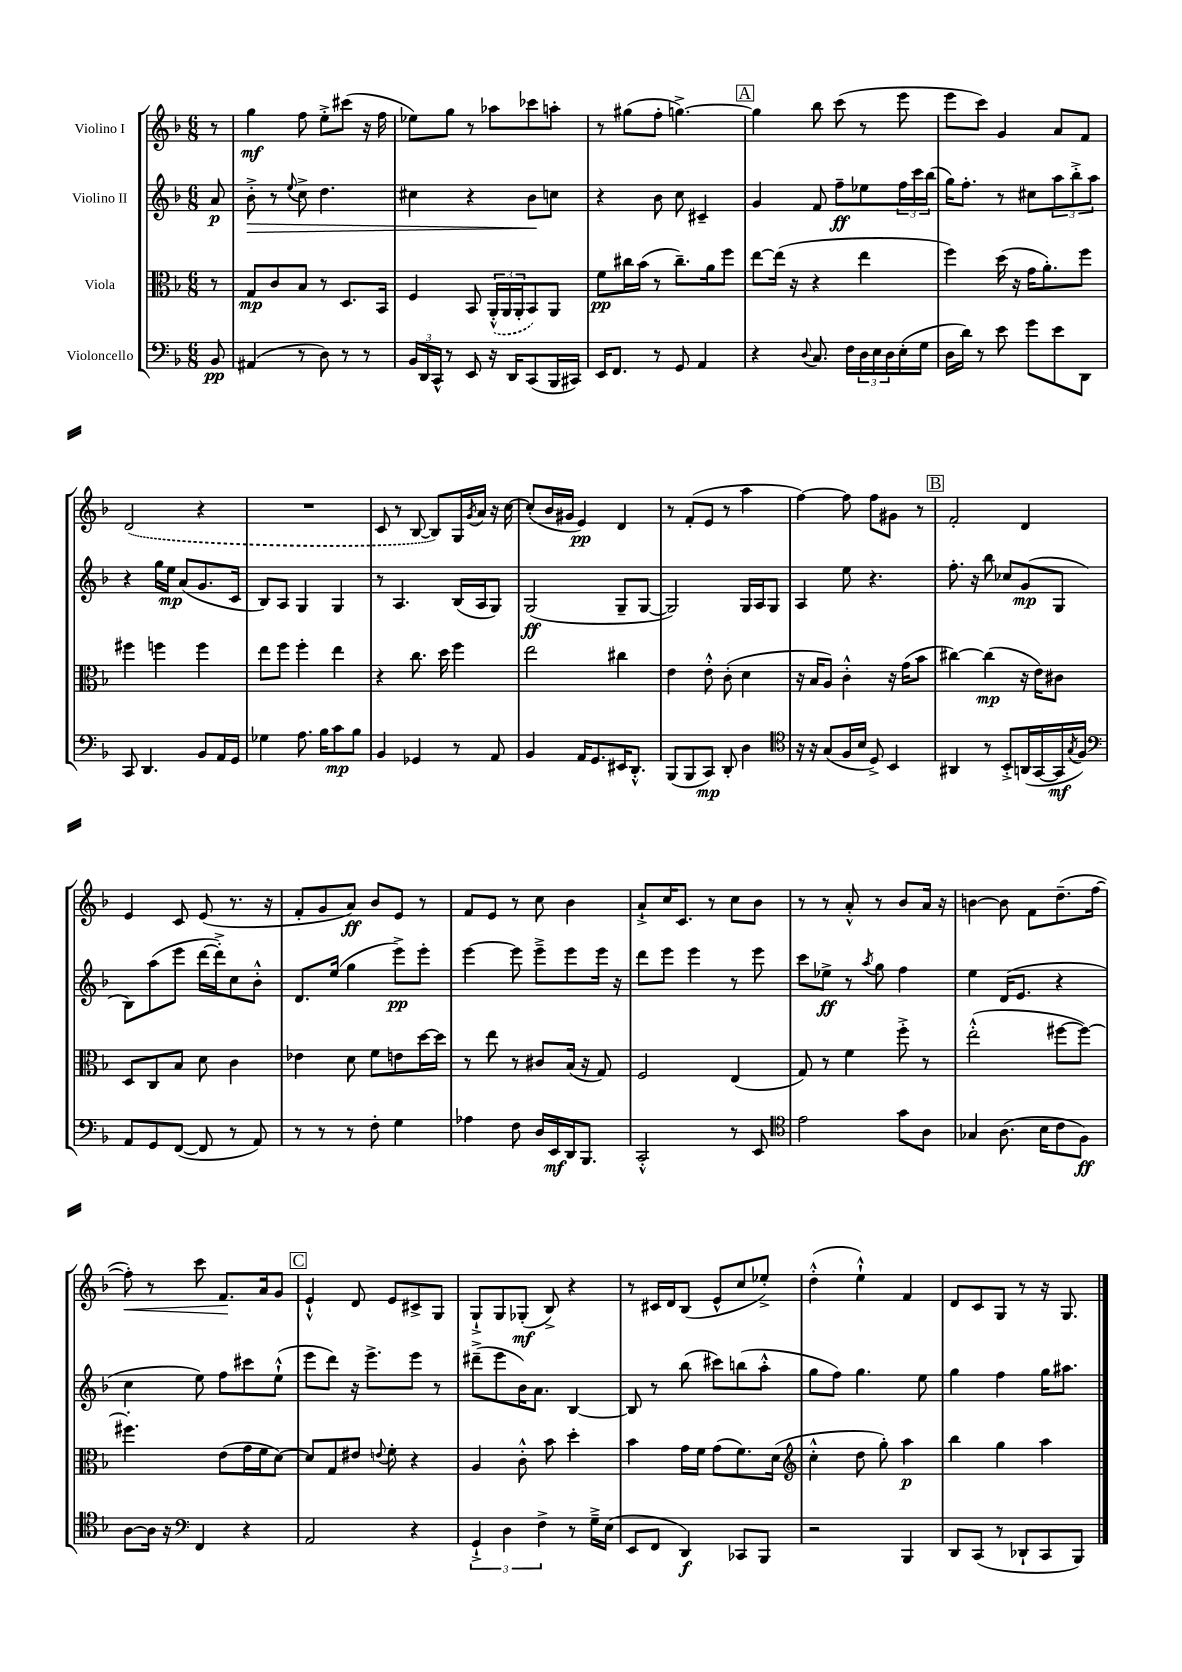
<<
\new StaffGroup <<
\new Staff = "s0" \with { instrumentName = "Violino I" } {
    \clef treble \key f \major \numericTimeSignature \time 6/8 \partial 8
    r8 |
    g''4\mf f''8 e''8-.-> cis'''8( r16 f''16 |
    ees''8) g''8 r8 aes''8 ces'''8 a''8-. |
    r8 gis''8( f''8-. g''4.~->) |
    \mark \markup { \box "A" } g''4 bes''8 c'''8( r8 e'''8 |
    e'''8 c'''8) g'4 a'8 f'8 |
    \once \slurDashed d'2( r4 |
    R2. |
    c'8 r8 bes8~ bes8) g16 \acciaccatura { g'8 } a'16 r16 c''16~ |
    c''8-.( bes'16 gis'16 e'4\pp) d'4 |
    r8 f'8-.( e'8 r8 a''4 |
    f''4~) f''8 f''8 gis'8 r8 |
    \mark \markup { \box "B" } f'2-. d'4 |
    e'4 c'8 e'8( r8. r16 |
    f'8-. g'8 a'8\ff) bes'8 e'8 r8 |
    f'8 e'8 r8 c''8 bes'4 |
    a'8-!-> c''16 c'8. r8 c''8 bes'8 |
    r8 r8 a'8-.-^ r8 bes'8 a'16 r16 |
    b'4~ b'8 f'8 d''8.--( f''16~ |
    f''8-.\<) r8 c'''8 f'8.\! a'16 g'8 |
    \mark \markup { \box "C" } e'4-!-^ d'8 e'8 cis'8-> g8 |
    g8-!-> g8 ges8-.\mf( bes8->) r4 |
    r8 cis'16 d'16 bes8( e'8-^ c''8 ees''8-.->) |
    d''4-.-^( e''4-!-^) f'4 |
    d'8 c'8 g8 r8 r16 g8. \bar "|." |
}
\new Staff = "s1" \with { instrumentName = "Violino II" } {
    \clef treble \key f \major \numericTimeSignature \time 6/8 \partial 8
    a'8\p |
    bes'8-.->\> r8 \appoggiatura { e''8 } c''8-> d''4. |
    cis''4 r4 bes'8\! c''8 |
    r4 bes'8 c''8 cis'4-- |
    \mark \markup { \box "A" } g'4 f'8 f''8--\ff ees''8 \tuplet 3/2 { f''16 c'''16 bes''16( } |
    g''16) f''8.-. r8 cis''8 \tuplet 3/2 { a''8 bes''8-.-> a''8 } |
    r4 g''16 e''16\mp a'8( g'8. c'16 |
    bes8) a8 g4 g4 |
    r8 a4. bes16( a16 g8) |
    g2\ff( g8-- g8~ |
    g2) g16 a16 g8 |
    a4 e''8 r4. |
    \mark \markup { \box "B" } f''8.-. r16 bes''8 ces''8 g'8\mp( g8 |
    bes8) a''8( e'''8 d'''16~ d'''16-.->) c''8 bes'8-.-^ |
    d'8. e''16( g''4 e'''8->\pp) e'''8-. |
    e'''4~ e'''8 e'''8---> e'''8 e'''16 r16 |
    d'''8 e'''8 e'''4 r8 e'''8 |
    c'''8 ees''8->\ff r8 \acciaccatura { a''8 } g''8 f''4 |
    e''4 d'16( e'8. r4 |
    c''4 e''8) f''8 cis'''8 e''8-!-^( |
    \mark \markup { \box "C" } e'''8 d'''8) r16 e'''8.-> e'''8 r8 |
    dis'''8--->( e'''8 bes'16) a'8. bes4~ |
    bes8 r8 bes''8( cis'''8) b''8( a''8-.-^ |
    g''8 f''8) g''4. e''8 |
    g''4 f''4 g''16 ais''8. \bar "|." |
}
\new Staff = "s2" \with { instrumentName = "Viola" } {
    \clef alto \key f \major \numericTimeSignature \time 6/8 \partial 8
    r8 |
    g8\mp c'8 bes8 r8 d8. bes,16 |
    f4 bes,8 \tuplet 3/2 { \once \slurDashed a,16-.-^( a,16 a,16-. } bes,8) a,8 |
    f'8\pp cis''16 bes'16( r8 cis''8.--) a'16 f''8 |
    \mark \markup { \box "A" } e''8~ e''16( r16 r4 e''4 |
    f''4) d''16( r16 g'16 a'8.-.) f''8 |
    fis''4 f''4 f''4 |
    e''8 f''8 f''4-. e''4 |
    r4 c''8. d''16 f''4 |
    e''2 cis''4 |
    e'4 e'8-.-^ c'8-.( d'4 |
    r16 bes16 a8) c'4-.-^ r16 g'16( bes'8 |
    \mark \markup { \box "B" } cis''4~) cis''4\mp( r16 e'16) cis'8 |
    d8 c8 bes8 d'8 c'4 |
    ees'4 d'8 f'8 e'8 d''16~ d''16 |
    r8 e''8 r8 cis'8 bes16( r16 g8) |
    f2 e4( |
    g8) r8 f'4 f''8-.-> r8 |
    e''2-.-^( fis''8~ fis''8~) |
    fis''4.-. e'8( g'16 f'16 d'8~) |
    \mark \markup { \box "C" } d'8 g8 eis'8 \appoggiatura { e'8 } f'8-. r4 |
    a4 c'8-.-^ bes'8 d''4-. |
    bes'4 g'16 f'16 g'8( f'8.) d'16( |
    \clef treble c''4-.-^ d''8 g''8-.) a''4\p |
    bes''4 g''4 a''4 \bar "|." |
}
\new Staff = "s3" \with { instrumentName = "Violoncello" } {
    \clef bass \key f \major \numericTimeSignature \time 6/8 \partial 8
    bes,8\pp |
    ais,4( r8 d8) r8 r8 |
    \tuplet 3/2 { bes,16 d,16 c,16-^ } r8 e,8 r16 d,16 c,8( bes,,16 cis,16) |
    e,16 f,8. r8 g,8 a,4 |
    \mark \markup { \box "A" } r4 \appoggiatura { d8 } c8. f16 \tuplet 3/2 { d16 e16 d16 } e16-.( g16 |
    d16 d'16) r8 e'8 g'8 e'8 d,8 |
    c,8 d,4. bes,8 a,16 g,16 |
    ges4 a8. bes16 c'8\mp bes8 |
    bes,4 ges,4 r8 a,8 |
    bes,4 a,16 g,8. eis,16 d,8.-.-^ |
    bes,,8( bes,,8 c,8\mp) d,8-. d4 |
    \clef tenor r16 r16 g8( f16 bes16 d8->) bes,4 |
    \mark \markup { \box "B" } ais,4 r8 bes,8-.-> a,16( g,16~ g,16\mf \acciaccatura { g8 } f16) |
    \clef bass a,8 g,8 f,8~( f,8 r8 a,8) |
    r8 r8 r8 f8-. g4 |
    aes4 f8 d16 e,16\mf d,16 bes,,8. |
    c,2-.-^ r8 e,8 |
    \clef tenor e'2 g'8 a8 |
    ges4 a8.( bes16 c'8 f8\ff) |
    a8~ a16 r16 \clef bass f,4 r4 |
    \mark \markup { \box "C" } a,2 r4 |
    \tuplet 3/2 { g,4-!-> d4 f4-> } r8 g16---> e16( |
    e,8 f,8 d,4\f) ces,8 bes,,8 |
    r2 bes,,4 |
    d,8 c,8( r8 des,8-! c,8 bes,,8) \bar "|." |
}
>>
>>
\layout { \context { \Score \remove "Bar_number_engraver" } }
